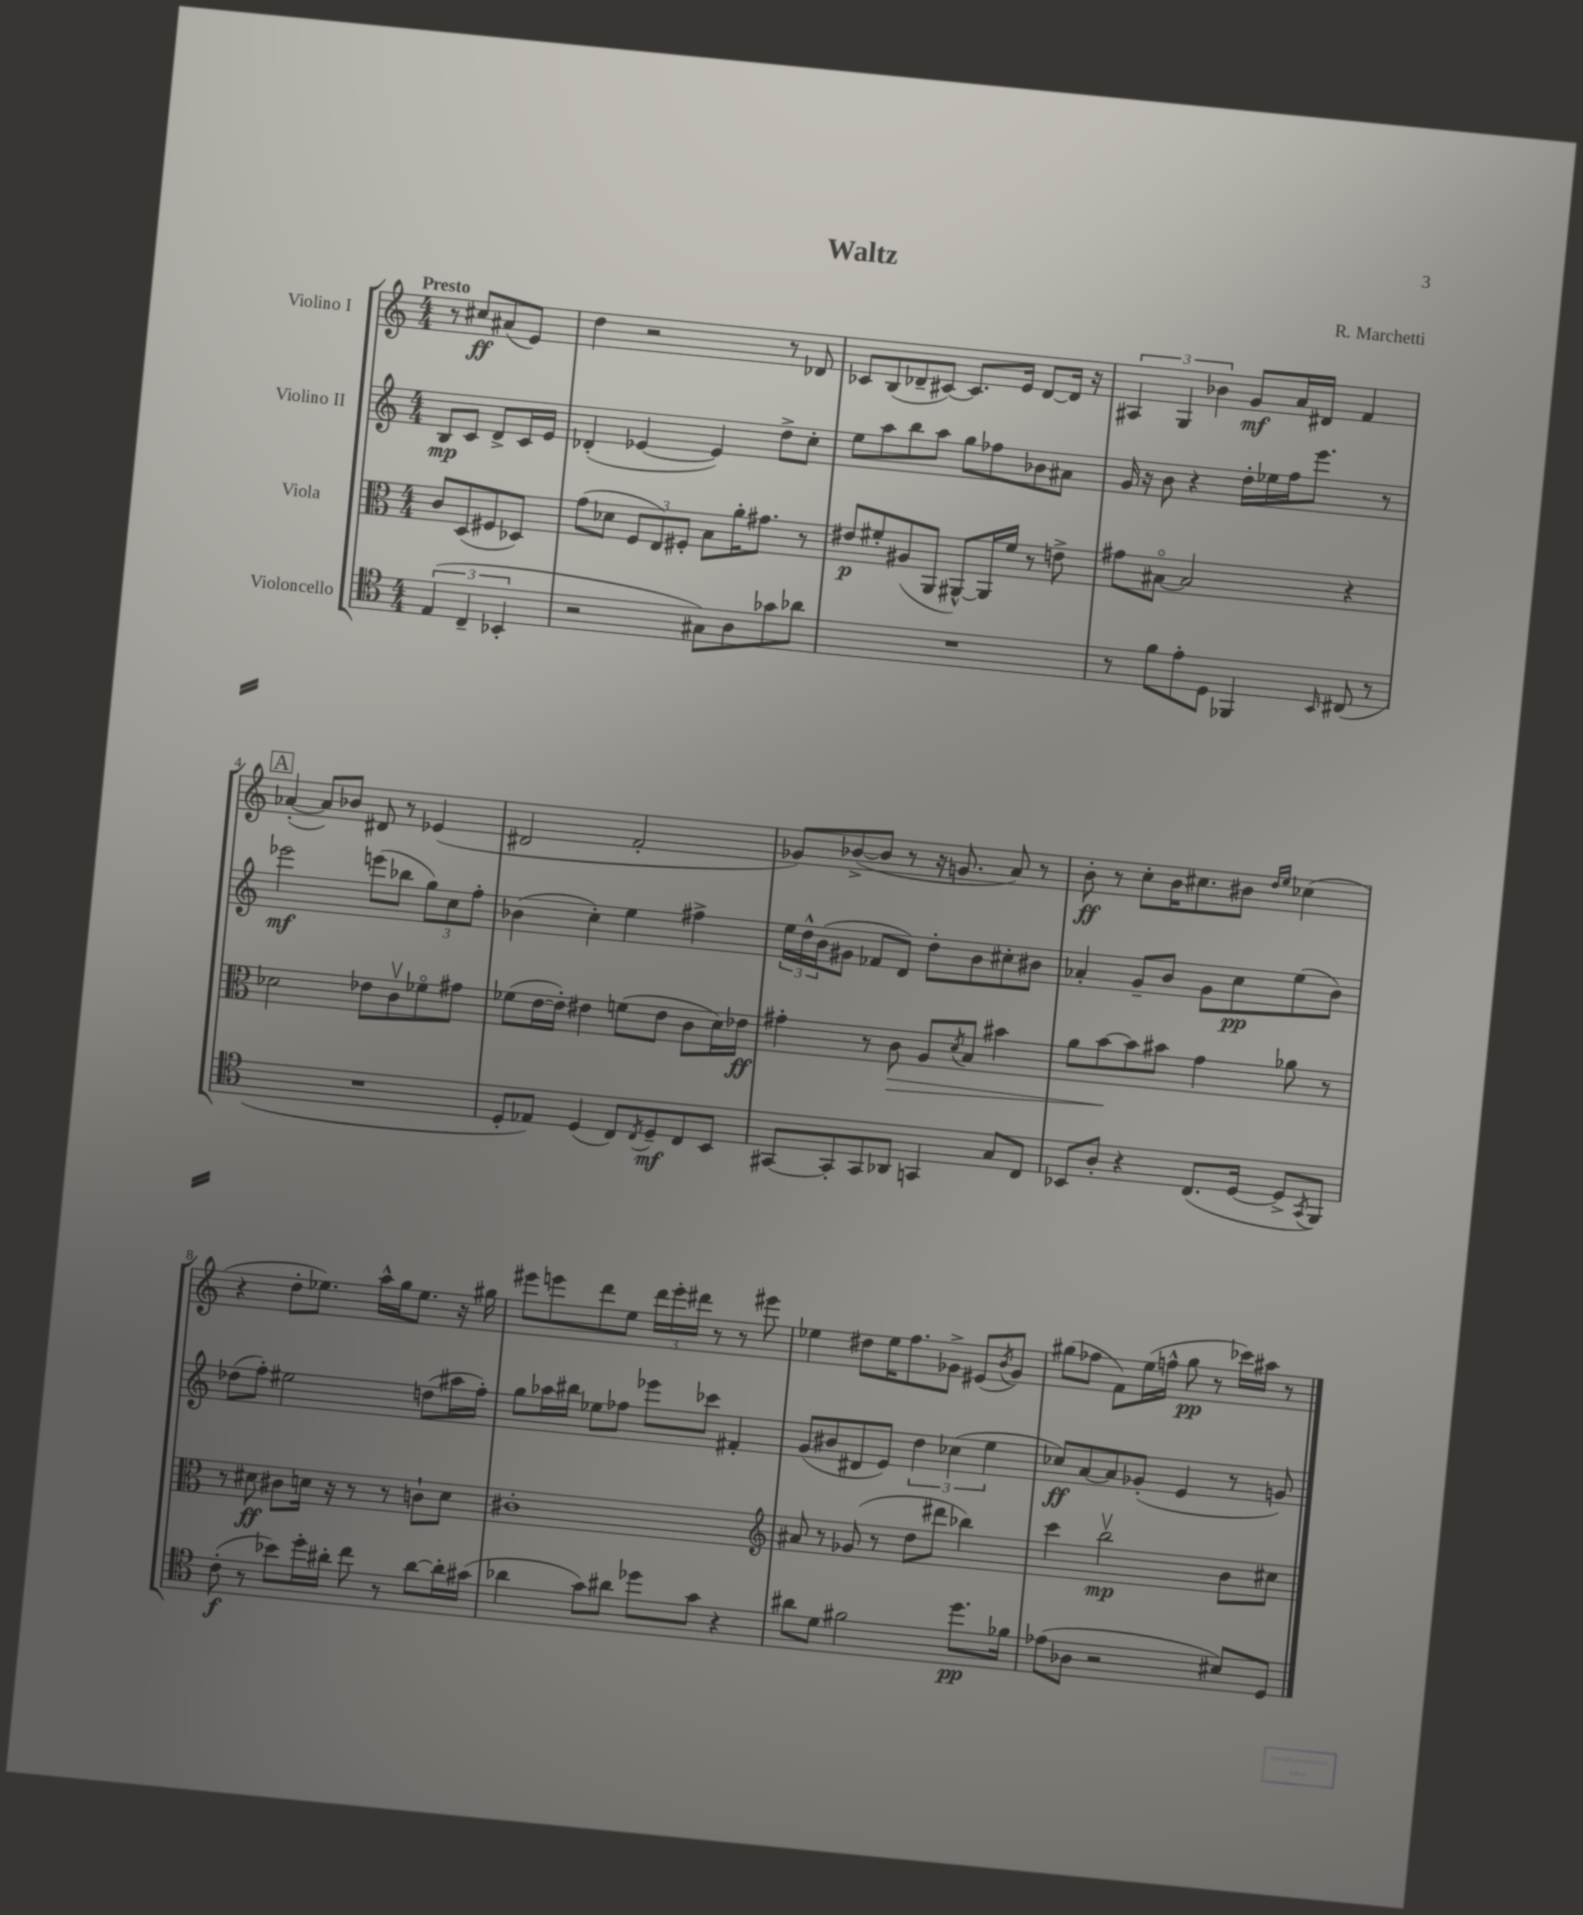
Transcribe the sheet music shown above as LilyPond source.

\header { title = "Waltz" composer = "R. Marchetti" }
<<
\new StaffGroup <<
\new Staff = "s0" \with { instrumentName = "Violino I" } {
    \clef treble \key c \major \numericTimeSignature \time 4/4 \partial 2 \tempo "Presto"
    r8 cis''8\ff ais'8( e'8) |
    d''4 r2 r8 des'8 |
    ces'8 b8( des'8-- cis'8~) cis'8. e'16 des'8~ des'16 r16 |
    \tuplet 3/2 { ais4 g4 bes'4 } g'8\mf a'16 dis'16 f'4 |
    \mark \markup { \box "A" } aes'4~-.( aes'8) bes'8 dis'8 r8 ees'4( |
    dis'2 f'2-. |
    ges'8) bes'8~->( bes'8 r8 r16 g'8. a'8) r8 |
    b'8-.\ff r8 c''8-. b'16 cis''8. bis'8 \grace { d''16 e''16 } ces''4( |
    r4 d''8-. ees''8.) a''16-^ g''16 ees''8. r16 gis''16 |
    eis'''8 e'''8 d'''8 e''8 \tuplet 3/2 { d'''16 e'''16-. dis'''16 } r8 r8 eis'''8 |
    ees''4 dis''8 ees''16 f''8. ges'8-> eis'8( \acciaccatura { b'8 } ges'8) |
    gis''8( fes''8 f'8) e''16( f''16-^ gis''8\pp r8 ces'''16) ais''16 r8 \bar "|." |
}
\new Staff = "s1" \with { instrumentName = "Violino II" } {
    \clef treble \key c \major \numericTimeSignature \time 4/4 \partial 2
    b8\mp c'8 d'8-> c'16 e'16 |
    des'4-.( ees'4~ ees'4) d''8-> c''8-. |
    e''8 a''8 b''8 a''8 g''8 fes''8 bes'8 ais'8 |
    g'16 r16 b'8 r4 d''16-. ees''16 f''16 e'''8. r8 |
    \mark \markup { \box "A" } ees'''2\mf e'''8( bes''8 \tuplet 3/2 { g''8) c''8 f''8-. } |
    bes'4( c''4-.) e''4 fis''4-> |
    \tuplet 3/2 { e''16 d''16-^ b'16( } gis'8 fes'8 d'8) d''8-. b'8 cis''8-. bis'8 |
    aes'4-. g'8-- b'8 g'8 c''8\pp e''8( b'8) |
    des''8( f''8-.) eis''2 d''8( ais''16 f''16-.) |
    g''8 aes''16 bis''16 ees''8 fes''8 ees'''8 ces'''8 fis'4-. |
    g'8( bis'8 dis'8 e'8) \tuplet 3/2 { d''4 ces''4( e''4 } |
    ces''8\ff) a'8~ a'8 ges'8-.( e'4 r8 g'8) \bar "|." |
}
\new Staff = "s2" \with { instrumentName = "Viola" } {
    \clef alto \key c \major \numericTimeSignature \time 4/4 \partial 2
    c'8 d8( fis8 des8) |
    g'8( des'8 \tuplet 3/2 { f8 e8) fis8-. } b8 a'16-. gis'8. r8 |
    eis'8\p fis'8-. ais8( a,8 ais,8~-^) ais,16 fis'16 r8 e'8-> |
    gis'8 bis8~\flageolet bis2 r4 |
    \mark \markup { \box "A" } des'2 ees'8 c'8\upbow fes'8\flageolet gis'8 |
    fes'8( e'16~ e'16-.) eis'4 f'8( eis'8 c'8 d'16) ees'16\ff |
    gis'4-. r8 c'8\> a8 \acciaccatura { d'8 } b8 bis'4 |
    a'8 b'8~\! b'8 bis'8 g'4 aes'8 r8 |
    r8 dis'8\ff cis'8 d'16 r16 r8 r8 c'8-! d'8 |
    cis'1-. |
    \clef treble ais'8 r8 ges'8( r8 d''8 dis'''8 bes''4) |
    c'''4 b''2\upbow\mp b'8 cis''8 \bar "|." |
}
\new Staff = "s3" \with { instrumentName = "Violoncello" } {
    \clef tenor \key c \major \numericTimeSignature \time 4/4 \partial 2
    \tuplet 3/2 { e4( c4-- bes,4-. } |
    r2 gis8) a8 ges'8 aes'8 |
    R1 |
    r8 f'8 e'8-. d8 fes,4 \grace { b,16 } cis8( r8 |
    \mark \markup { \box "A" } R1 |
    d8-. ees8) d4( c8) \acciaccatura { c8 } d8--\mf c8 b,8 |
    gis,8~ gis,8-. gis,8 aes,8 g,4 g8 c8 |
    bes,8 a8-. r4 c8.( d16~ d8-> \acciaccatura { g,8 } f,8) |
    c'8-.\f( r8 bes'8) d''16-. ais'16-. c''8 r8 ais'8~ ais'16-. gis'16( |
    aes'4 g'8) ais'8 des''8 g'8 r4 |
    ais'8 d'8 fis'2 d''8.\pp fes'16 |
    ees'8( aes8 r2 bis8) d8 \bar "|." |
}
>>
>>
